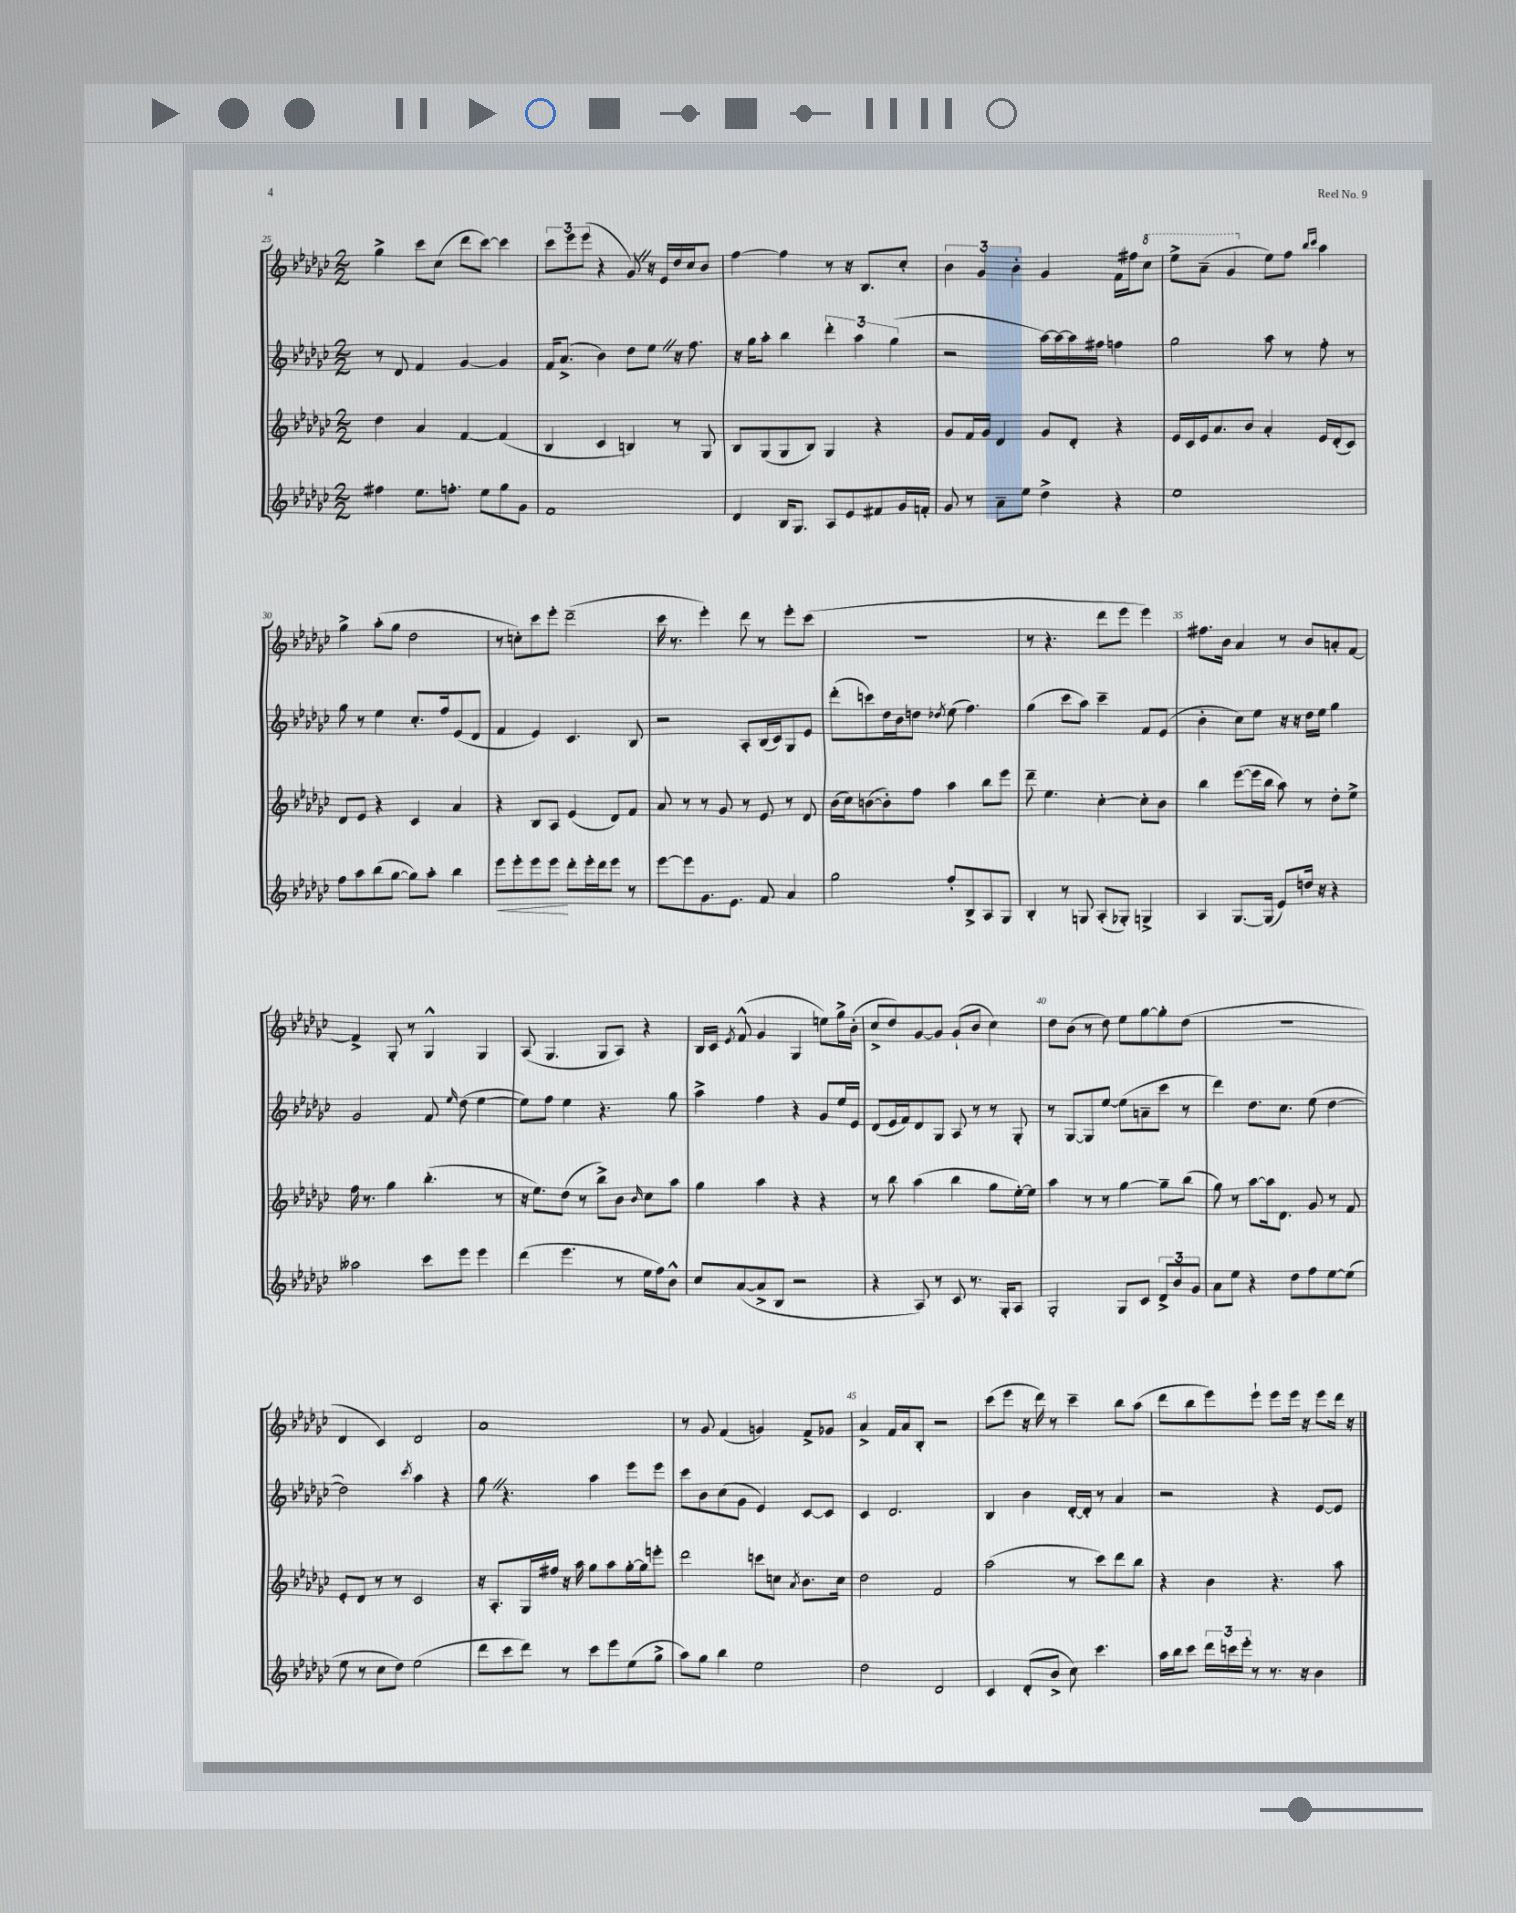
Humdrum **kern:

**kern	**kern	**kern	**kern
*staff4	*staff3	*staff2	*staff1
*clefG2	*clefG2	*clefG2	*clefG2
*k[b-e-a-d-g-c-]	*k[b-e-a-d-g-c-]	*k[b-e-a-d-g-c-]	*k[b-e-a-d-g-c-]
*M2/2	*M2/2	*M2/2	*M2/2
4ff#	4dd-	8r	4gg-^
.	.	8d-	.
8.ee-	4a-	4f	8ccc-
.	.	.	(8cc-
8.ff'	.	.	.
.	[4f	[4g-	8ddd-
8ee-	.	.	[8ccc-)
8gg-	(4f]	4g-]	4ccc-]
8g-	.	.	.
=	=	=	=
1f	4B-	16f	12ccc-
.	.	(8.a-^	.
.	.	.	12eee-
.	.	.	(12eee-
.	4c-	4b-)	4r
.	4B)	8dd-	8g-)
.	.	8ee-	16r
.	.	.	16e-
.	8r	16r	16dd-
.	.	8.ff	16cc-
.	8G-	.	8b-
=	=	=	=
4d-	8B-	16r	[4ff
.	.	16gg-	.
.	(8G-	8aa-'	.
16B-	8G-	4bb-	4ff]
8.G-	.	.	.
.	8B-)	.	.
8A-	4G-	6ddd-'	8r
8e-	.	.	16r
.	.	6aa-	.
.	.	.	8.B-
8f#	4r	.	.
.	.	(6gg-	.
16g-	.	.	8cc-'
16f'	.	.	.
=	=	=	=
8g-	8g-	2r	6b-
8r	16f	.	.
.	.	.	6g-
.	16g-	.	.
8a-~	4d-	.	.
.	.	.	6b-'
8ee-	.	.	.
4dd-^	8g-	[16aa-)	4g-
.	.	16aa-_	.
.	8d-'	16aa-]	.
.	.	16ff#	.
4r	4r	4ff	16f
.	.	.	16ff#
.	.	.	8ccc-
=	=	=	=
1ee-	16e-	2gg-	8eee-^
.	16c-	.	.
.	16e-	.	(8aa-~
.	8.a-	.	.
.	.	.	4gg-
.	8b-	.	.
.	4a-'	8aa-	8ee-)
.	.	8r	8ff
.	.	.	16qqbb-
.	.	.	16qqccc-
.	16e-	8ff'	4aa-
.	(16d-'	.	.
.	8c-)	8r	.
=	=	=	=
8ff	8d-	8gg-	4gg-^
8aa-	8e-	8r	.
(8bb-	4r	4ee-	(8aa-'
[8gg-	.	.	8gg-
8gg-])	4c-	8.cc-'	2dd-
8aa-'	.	.	.
.	.	16ff	.
4bb-	4a-	(8e-	.
.	.	8d-	.
=	=	=	=
8eee-	4r	4f	8r
8eee-'	.	.	8cc')
8eee-	8B-	4e-)	8ccc-
8eee-	8A-	.	8eee-'
8ddd-'	(4e-	4.c-	(2ddd-~
16eee-'	.	.	.
16ddd-	.	.	.
8eee-	8d-)	.	.
8r	8f	8B-	.
=	=	=	=
[8eee-	8a-	2r	16ccc-
.	.	.	8.r
8eee-]	8r	.	.
8.g-	8r	.	4eee-')
.	8g-	.	.
8.e-	.	.	.
.	8r	8A-'	8ddd-
8f	8e-	(16B-	8r
.	.	16c-)	.
4a-	8r	8G-	8eee-'
.	8d-	8e-	(8ccc-
=	=	=	=
2gg-	(16b-	(8ddd-'	1r
.	16cc-)	.	.
.	([8b	8ccc)	.
.	8b'])	16dd-	.
.	.	16b-	.
.	8ff	8dd	.
.	.	8qdd-	.
8ff'	4aa-	(8ee-	.
8B-^	.	4.ff)	.
8A-	8bb-	.	.
8G-	8eee-	.	.
=	=	=	=
4B-'	8ddd-~	(4gg-	8r
.	4.ee-	.	4.r
8r	.	8ccc-	.
8G	.	8aa-)	.
(8A-'	[4cc-'	4ccc-~	8ddd-
8G-')	.	.	8eee-
4G^	8cc-']	8f	4eee-)
.	8b-	(8e-	.
=	=	=	=
4A-	4bb-	4b-'	8.ff#
.	.	.	16b-
[8.G-	([8eee-	8cc-)	4a-
.	16eee-]	8ee-	.
(16G-]	16bb-	.	.
8e-)	8aa-)	16r	8r
.	.	16r	.
16dd	8r	16dd-	8b-
16r	.	16ee-	.
4r	8dd-'	4gg-	8a'
.	8ee-^	.	[8f
=	=	=	=
2aa--	16ff	2g-	4f^]
.	8.r	.	.
.	4gg-	.	8G-'
.	.	.	8r
8ccc-	(4.bb-'	8f	4G-^^
.	.	16qqee-	.
8eee-	.	(8dd-	.
4eee-	.	[4ee-	4G-
.	8r	.	.
=	=	=	=
(4ddd-	16r	8ee-])	(8A-
.	8.ee-)	.	.
.	.	8ff	4.G-
4.eee-	(8dd-	4ee-	.
.	8r	.	.
.	8bb-^)	4.r	8G-
8r	8b-	.	8A-)
.	16qqb-	.	.
16ee-	8cc-	.	4r
16ff)	.	.	.
8b-^^	8aa-	8gg-	.
=	=	=	=
8cc-	4gg-	4aa-^	16B-
.	.	.	16c-
.	.	.	8qe-
([8a-	.	.	(8f^^
8a-^]	4aa-	4ff	4g-
8B-	.	.	.
2r	4r	4r	4G-
.	4r	8g-	8ee)
.	.	16ee-	16gg-^
.	.	16e-	(16b-'
=	=	=	=
4r	8r	(8d-	8cc-^
.	8bb-	16e-	8dd-)
.	.	16f)	.
8A-)	(4aa-	8d-	[8g-
8r	.	8G-	8g-]
8c-	4bb-	8A-	(8g-`
8.r	.	8r	8b-
.	8gg-	8r	4cc-)
16G-'	.	.	.
8A-	[16ee-')	8G-'	.
.	16ee-]	.	.
=	=	=	=
2G-'	4aa-	8r	8dd-
.	.	[8G-	(8b-
.	8r	8G-]	8r
.	8r	[8ee-	8dd-)
8G-	[4gg-	(8ee-]	8ee-
8c-	.	8a~	[8gg-
12d-^	8gg-~]	8ccc-	8gg-']
12b-	.	.	.
.	(8bb-	8r	(8dd-
12g-	.	.	.
=	=	=	=
8a-	8gg-)	4ddd-)	1r
8ee-	8r	.	.
4r	[8aa-	8.dd-	.
.	16aa-]	.	.
.	8.d-	8.cc-	.
8dd-	.	.	.
8ff	8g-	(8ee-	.
[8ee-	8r	[4dd-	.
(8ee-]	8f	.	.
=	=	=	=
8ee-	8e-'	2dd-])	4d-
8r	8d-	.	.
8cc-	8r	.	4c-)
8dd-)	8r	.	.
.	.	8qccc-	.
(2ee-	2c-	4aa-	2d-
.	.	4r	.
=	=	=	=
8ddd-	16r	8gg-	1a-
.	8.A-'	.	.
8ccc-	.	4.r	.
8ddd-)	16G-	.	.
.	16ff#	.	.
8r	16r	.	.
.	16aa-	.	.
8ccc-	8gg-	4aa-	.
8eee-	8aa-	.	.
(8ee-	[16gg-'	8eee-	.
.	16gg-]	.	.
8gg-^	8eee'	8eee-	.
=	=	=	=
8aa-)	2ddd-	8ccc-	8r
8gg-	.	8b-	8g-
4bb-	.	(8cc-	(4f
.	.	8g-	.
2ee-	8ccc	4e-)	4g)
.	8cc	.	.
.	8qa-	.	.
.	8.b-	[8c-	8f^
.	.	8c-]	8g-
.	16cc	.	.
=	=	=	=
2dd-	2dd-	4c-	4a-^
.	.	2.d-	16f
.	.	.	16a-
.	.	.	8B-'
2d-	2f	.	2r
=	=	=	=
4c-	(2aa-	4B-	(8ccc-
.	.	.	8eee-
(8d-'	.	4b-	16r
.	.	.	16ddd-)
8b-^	.	.	8r
8cc-)	8r	[16d-'	4ccc-~
.	.	16d-']	.
4.ccc-	8ccc-)	8r	.
.	8ddd-	4a-	8bb-
.	8bb-	.	(8aa-
=	=	=	=
16aa-	4r	2r	8ddd-
16bb-	.	.	.
8ccc-	.	.	8bb-
24ddd-	4b-	.	8eee-)
24ccc	.	.	.
24eee-'	.	.	.
8r	.	.	8eee-`
8.r	4.r	4r	8eee-
.	.	.	16eee-
16r	.	.	16r
4b-	.	[8e-	8eee-
.	8aa-	8e-]	16ddd-
.	.	.	16r
==	==	==	==
*-	*-	*-	*-
